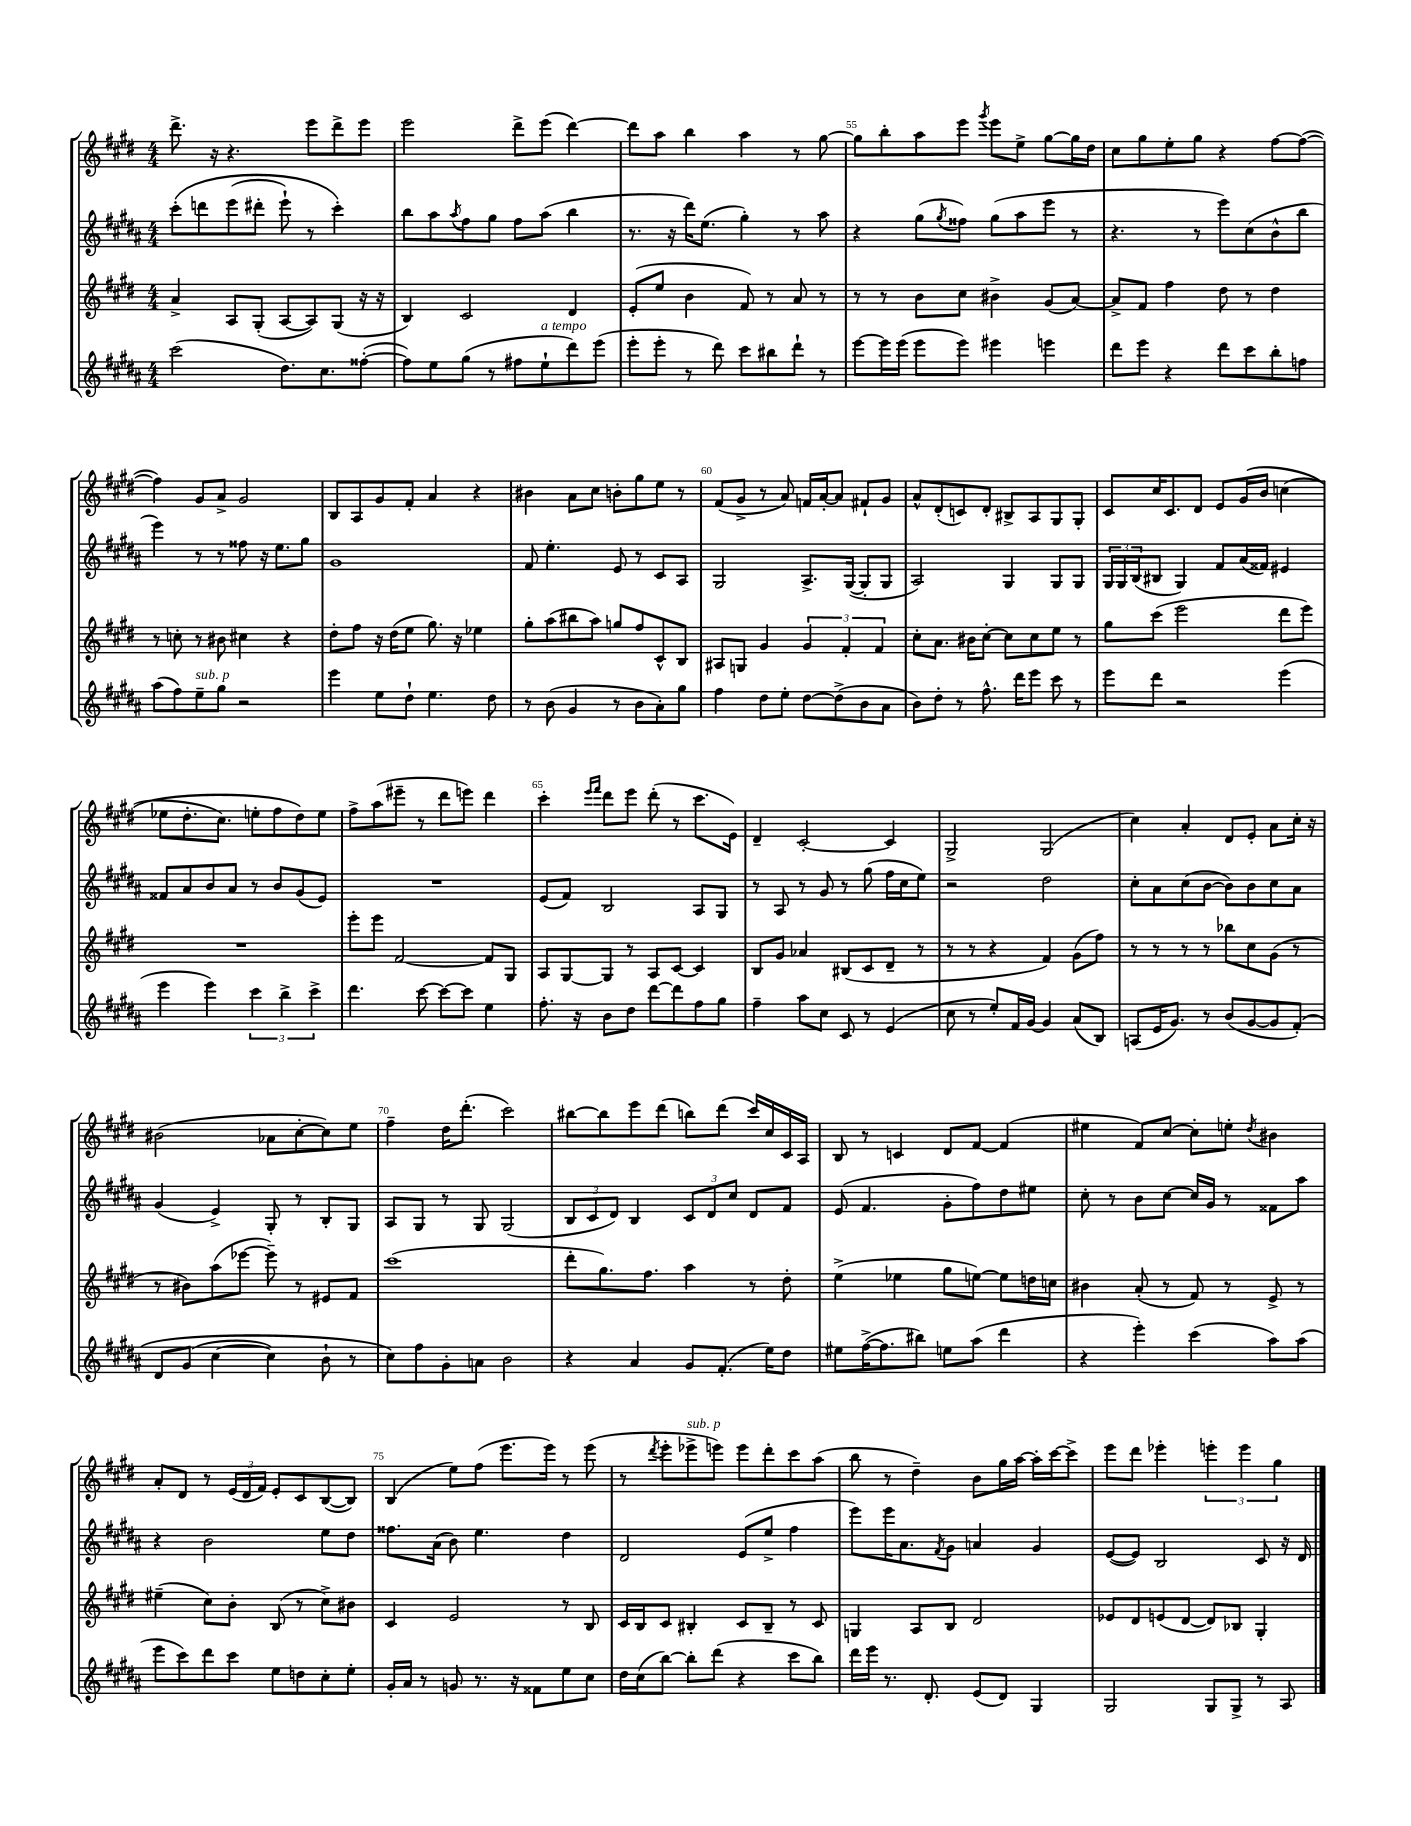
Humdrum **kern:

**kern	**kern	**kern	**kern
*staff4	*staff3	*staff2	*staff1
*clefG2	*clefG2	*clefG2	*clefG2
*k[f#c#g#d#a#]	*k[f#c#g#d#]	*k[f#c#g#d#a#]	*k[f#c#g#d#]
*M4/4	*M4/4	*M4/4	*M4/4
(2ccc#\	4a^/	&(8ccc#'\L	8.ddd#^\
.	.	8ddd\	.
.	.	.	16r
.	8A/L	(8eee\	4.r
.	(8G#'/J	8ddd#'\J	.
8.dd#\L)	[8A/L	8eee`\)	.
.	8A/])	8r	8eee\L
8.cc#\	.	.	.
.	(8G#/J	4ccc#'\&)	8ddd#^\
([8ff##'\J	16r	.	8eee\J
.	16r	.	.
=	=	=	=
8ff##\]L)	4B/)	8bb\L	2eee\
8ee\	.	8aa#\	.
.	.	8qaa#/	.
(8gg#\J	2c#/	8ff#\	.
8r	.	8gg#\J	.
8ff#\L	.	8ff#\L	8ddd#^\L
8ee`\	.	(8aa#\J	(8eee\J
8ddd#\)	4d#/	4bb\	[4ddd#\)
(8eee\J	.	.	.
=	=	=	=
8eee'\L	(8e'/L	8.r	8ddd#\]L
8eee'\J	8ee/J	.	8aa\J
.	.	16r	.
8r	4b\	16ddd#\LK)	4bb\
.	.	(8.ee\J	.
8ddd#\)	.	.	.
8ccc#\L	8f#/)	4gg#'\)	4aa\
8bb#\	8r	.	.
8ddd#`\J	8a/	8r	8r
8r	8r	8aa#\	[8gg#\
=	=	=	=
[8eee\L	8r	4r	8gg#\]L
16eee\]L	8r	.	8bb'\
(16eee\JJ	.	.	.
8eee\L	8b\L	(8gg#\L	8aa\
.	.	8qgg#/	.
8eee\J)	8cc#\J	8ff##\J)	8eee\J
.	.	.	8qggg#/
4eee#\	4b#^\	(8gg#\L	8eee\L
.	.	8aa#\	8ee^\J
4eee\	(8g#/L	8eee\J	[8gg#\L
.	[8a/J)	8r	16gg#\]L
.	.	.	16dd#\JJ
=	=	=	=
8ddd#\L	8a^/]L	4.r	8cc#\L
8eee\J	8f#/J	.	8gg#\
4r	4ff#\	.	8ee'\
.	.	8r	8gg#\J
8ddd#\L	8dd#\	8eee\L)	4r
8ccc#\	8r	(8cc#\	.
8bb'\	4dd#\	8b^^\	[8ff#\L
8ff\J	.	8bb\J	(8ff#\_J
=	=	=	=
(8aa#\L	8r	4eee\)	4ff#\])
8ff#\)	8cc'\	.	.
8ee~\	8r	8r	8g#/L
8gg#\J	8b#\	8r	8a^/J
2r	4cc#\	8ff##\	2g#/
.	.	16r	.
.	.	8.ee\L	.
.	4r	.	.
.	.	8gg#\J	.
=	=	=	=
4eee\	8dd#'\L	1g#	8B/L
.	8ff#\J	.	8A/
8ee\L	16r	.	8g#/
.	(16dd#\LK	.	.
8dd#`\J	8ee\J	.	8f#'/J
4.ee\	8.gg#\)	.	4a/
.	16r	.	.
.	4ee-\	.	4r
8dd#\	.	.	.
=	=	=	=
8r	8gg#'\L	8f#/	4b#\
(8b\	(8aa\	4.ee'\	.
4g#/	8bb#\	.	8a\L
.	8aa\J)	.	8cc#\J
8r	8gg/L	8e/	8b'\L
8b\L	8ff#/	8r	8gg#\
8a#'\)	8c#^^/	8c#/L	8ee\J
8gg#\J	8B/J	8A#/J	8r
=	=	=	=
4ff#\	8A#/L	2G#/	(8f#/L
.	8G/J	.	8g#^/J
8dd#\L	4g#/	.	8r
8ee'\J	.	.	8a/)
[8dd#\L	6g#/	8.A#^/L	16f/LL
.	.	.	[16a'/J
(8dd#^\]	.	.	8a/]J
.	6f#'/	.	.
.	.	([16G#/Jk	.
8b\	.	8G#'/]L	8f#`/L
.	6f#/	.	.
8a#\J	.	8G#/J	8g#/J
=	=	=	=
8b\L)	8cc#'\L	2A#/)	8a^^/L
8dd#'\J	8.a\J	.	(8d#'/
8r	.	.	8c/)
.	16b#\LK	.	.
8.ff#^^\	[8cc#'\J	.	8d#'/J
.	8cc#\]L	4G#/	8B#^/L
16ddd#\LK	.	.	.
8eee\J	8cc#\	.	8A/
8ccc#\	8ee\J	8G#/L	8G#/
8r	8r	8G#/J	8G#'/J
=	=	=	=
8eee\L	8gg#\L	24G#/LL	8c#/L
.	.	24G#/	.
.	.	(24B/J	.
8ddd#\J	(8ccc#\J	8B#/J	16cc#/K
.	.	.	8.c#/
2r	2eee\	4G#/)	.
.	.	.	8d#/J
.	.	8f#/L	8e/L
.	.	(16a#/L	&(16g#/L
.	.	16f##/JJ)	16b/JJ
(4eee\	8ddd#\L	4e#/	(4cc\
.	8eee\J)	.	.
=	=	=	=
4eee\	1r	8f##/L	8ee-\L
.	.	8a#/	8.dd#'\
4eee\)	.	8b/	.
.	.	.	8.cc#\J)
.	.	8a#/J	.
6ccc#\	.	8r	8ee'\L
.	.	8b/L	8ff#\
6bb^\	.	.	.
.	.	(8g#/	8dd#\&)
6ccc#^\	.	.	.
.	.	8e/J)	8ee\J
=	=	=	=
4.ddd#\	8eee'\L	1r	8ff#^\L
.	8eee\J	.	(8aa\
.	[2f#/	.	8eee#~\J
[8ccc#\	.	.	8r
8ccc#\_L	.	.	8ddd#\L
8ccc#\]J	.	.	8eee\J)
4ee\	8f#/]L	.	4ddd#\
.	8G#/J	.	.
=	=	=	=
8.ff#'\	8A/L	(8e/L	4ccc#'\
.	[8G#/	8f#/J)	.
16r	.	.	.
.	.	.	16qqeee/LL
.	.	.	16qqfff#/JJ
8b\L	8G#/]J	2B/	8ddd#\L
8dd#\J	8r	.	8eee\J
[8ddd#\L	8A/L	.	(8ddd#'\
8ddd#\]	[8c#/J	.	8r
8ff#\	4c#/]	8A#/L	8.ccc#\L
8gg#\J	.	8G#/J	.
.	.	.	16e\Jk)
=	=	=	=
4ff#~\	8B/L	8r	4d#~/
.	8g#/J	8A#/	.
8aa#\L	4a-/	8r	[2c#'/
8cc#\J	.	8g#/	.
8c#/	(8B#/L	8r	.
8r	8c#/	(8gg#\	.
(4e/	8d#~/J	16ff#\LL	4c#/]
.	.	16cc#\J	.
.	8r	8ee\J)	.
=	=	=	=
8cc#\	8r	2r	2G#^/
8r	8r	.	.
8ee'/L)	4r	.	.
16f#/L	.	.	.
[16g#/JJ	.	.	.
4g#/]	4f#/)	2dd#\	(2G#/
(8a#/L	(8g#\L	.	.
8B/J)	8ff#\J)	.	.
=	=	=	=
(8A/L	8r	8cc#'\L	4cc#\)
16e/K	8r	8a#\	.
8.g#/J)	.	.	.
.	8r	(8cc#\	4a'/
8r	8r	[8b\J	.
(8b/L	8bb-\L	8b\]L)	8d#/L
[8g#/	8cc#\	8b\	8e'/J
8g#/]	(8g#\J	8cc#\	8a\L
&(8f#'/J)	8r	8a#\J	16cc#'\Jk
.	.	.	16r
=	=	=	=
8d#/L	8r	(4g#/	(2b#\
(8g#/J	8b#\L)	.	.
[4cc#\	(8aa\	4e^/)	.
.	[8eee-\J	.	.
4cc#\])	8eee-~\])	8G#'/	8a-\L
.	8r	8r	[8cc#'\
8b`\	8e#/L	8B'/L	8cc#\])
8r	8f#/J	8G#/J	8ee\J
=	=	=	=
8cc#\L&)	(1ccc#	8A#/L	4ff#~\
8ff#\	.	8G#/J	.
8g#'\	.	8r	16dd#\LK
.	.	.	(8.ddd#'\J
8a\J	.	8G#/	.
2b\	.	(2G#/	2ccc#\)
=	=	=	=
4r	8ddd#'\L	12B/L	[8bb#\L
.	.	12c#/	.
.	8.gg#\)	.	8bb#\]
.	.	12d#/J)	.
4a#/	.	4B/	8eee\
.	8.ff#\J	.	.
.	.	.	(8ddd#\J
8g#/L	4aa\	12c#/L	8bb\L)
.	.	12d#/	.
(8.f#'/J	.	.	(8ddd#\J
.	.	12cc#/J	.
.	8r	8d#/L	16ccc#/LL)
16ee\LK)	.	.	16cc#/
8dd#\J	8dd#'\	8f#/J	16c#/
.	.	.	16A/JJ
=	=	=	=
8ee#\L	(4ee^\	(8e/	8B/
([16ff#^\K	.	4.f#/	8r
8.ff#\]	.	.	.
.	4ee-\	.	4c/
8bb#\J)	.	.	.
8ee\L	8gg#\L	8g#'\L	8d#/L
(8aa#\J	[8ee\J)	8ff#\)	[8f#/J
4ddd#\	8ee\]L	8dd#\	(4f#/]
.	16dd\L	8ee#\J	.
.	16cc\JJ	.	.
=	=	=	=
4r	4b#\	8cc#'\	4ee#\
.	.	8r	.
4eee'\)	(8a'/	8b\L	8f#/L)
.	8r	[8cc#\J	[8cc#/J
(4ccc#\	8f#/)	16cc#/]LL	8cc#'\]L
.	.	16g#/JJ	.
.	8r	8r	8ee'\J
.	.	.	8qdd#/
8aa#\L)	8e^/	8f##\L	4b#\
(8aa#\J	8r	8aa#\J	.
=	=	=	=
8eee\L	(4ee#~\	4r	8a'/L
8ccc#\)	.	.	8d#/J
8ddd#\	8cc#\L)	2b\	8r
8ccc#\J	8b'\J	.	(24e/LL
.	.	.	24d#/
.	.	.	24f#/JJ)
8ee\L	(8B/	.	8e'/L
8dd\	8r	.	8c#/
8cc#'\	8cc#^\L)	8ee\L	([8B/
8ee'\J	8b#\J	8dd#\J	8B/]J)
=	=	=	=
16g#'/LL	4c#/	8.ff##\L	(4B/
16a#/JJ	.	.	.
8r	.	.	.
.	.	(16a#\Jk	.
8g/	2e/	8b\)	8ee\L)
8.r	.	4.ee\	(8ff#\J
.	.	.	8.eee\L
16r	.	.	.
8f##\L	.	.	.
.	.	.	16eee\Jk)
8ee\	8r	4dd#\	8r
8cc#\J	8B/	.	(8eee\
=	=	=	=
16dd#\LL	16c#/LL	2d#/	8r
(16cc#\J	16B/J	.	.
.	.	.	8qddd#/
[8bb\J)	8c#/J	.	8eee'\L
8bb'\]L	4B#'/	.	8eee-^\
(8ddd#\J	.	.	8eee\J)
4r	8c#/L	(8e/L	8eee\L
.	8B#~/J	8ee^/J	8ddd#'\
8ccc#\L	8r	4ff#\	8ccc#\
8bb\J)	8c#/	.	(8aa\J
=	=	=	=
16ddd#\LL	4G/	8eee\L)	8bb\
16eee\JJ	.	.	.
8.r	.	16eee\K	8r
.	.	8.a#\	.
.	8A/L	.	4dd#~\)
8.d#'/	.	.	.
.	.	8qf#/	.
.	8B/J	8g#\J	.
(8e/L	2d#/	4a/	8b\L
8d#/J)	.	.	16gg#\L
.	.	.	[16aa\JJ
4G#/	.	4g#/	16aa'\]LL
.	.	.	[16ccc#\J
.	.	.	8ccc#^\]J
=	=	=	=
2G#/	8e-/L	([8e/L	8eee\L
.	8d#/	8e/]J)	8ddd#\J
.	(8e/	2B/	4eee-'\
.	[8d#/J	.	.
8G#/L	8d#/]L)	.	6eee'\
8G#^/J	8B-/J	.	.
.	.	.	6eee\
8r	4G#'/	8c#/	.
.	.	.	6gg#\
8A#/	.	16r	.
.	.	16d#/	.
==	==	==	==
*-	*-	*-	*-
